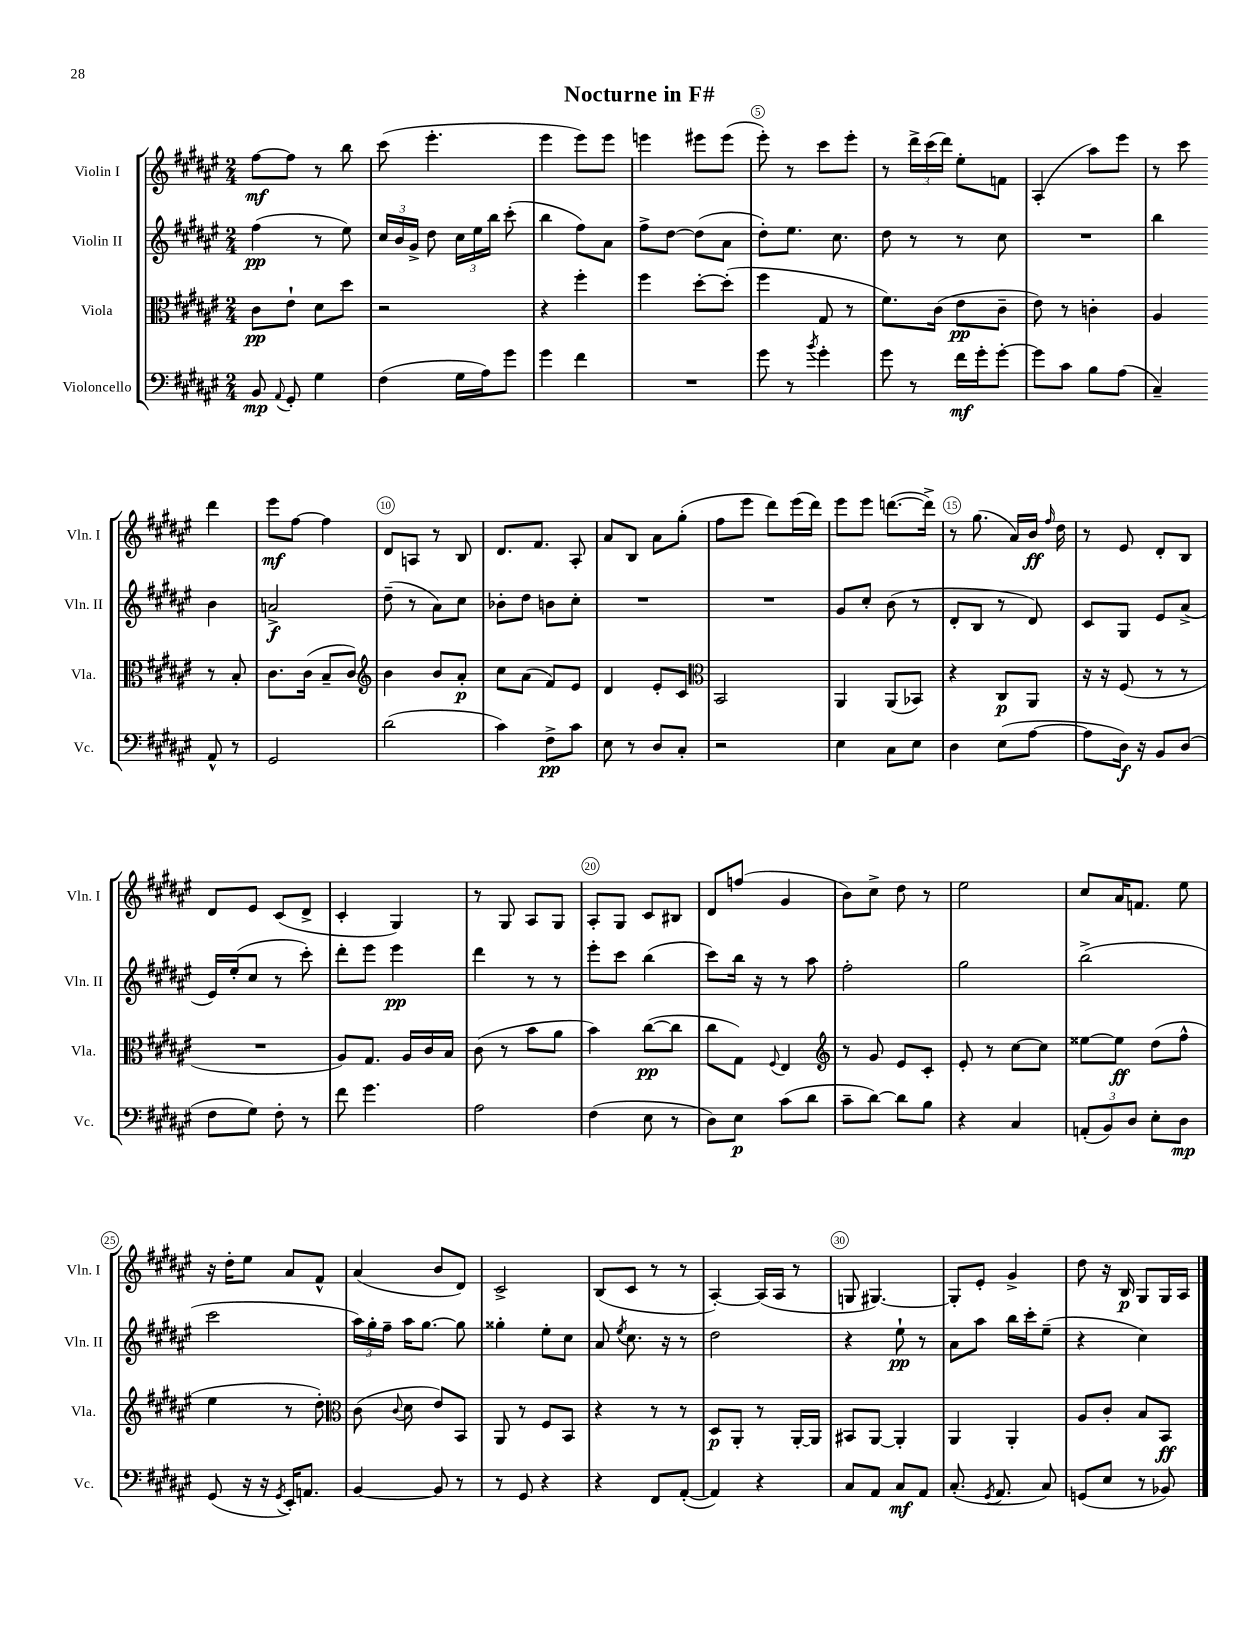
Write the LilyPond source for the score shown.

\header { title = "Nocturne in F#" }
<<
\new StaffGroup <<
\new Staff = "s0" \with { instrumentName = "Violin I" shortInstrumentName = "Vln. I" } {
    \clef treble \key fis \major \numericTimeSignature \time 2/4
    \autoBeamOff fis''8[~\mf fis''8] r8 b''8 |
    cis'''8( eis'''4.-. |
    eis'''4 eis'''8[) eis'''8] |
    e'''4 eis'''8[ eis'''8]( |
    eis'''8-.) r8 cis'''8[ eis'''8]-. |
    r8 \tuplet 3/2 { dis'''16[-> cis'''16( dis'''16]) } eis''8[-. f'8] |
    ais4-.( ais''8[) eis'''8] |
    r8 cis'''8 dis'''4 |
    eis'''8[\mf fis''8]~ fis''4 |
    dis'8[ a8] r8 b8 |
    dis'8.[ fis'8.] ais8-. |
    ais'8[ b8] ais'8[ gis''8]-.( |
    fis''8[ eis'''8] dis'''8[) eis'''16( dis'''16]) |
    eis'''8[ eis'''8] d'''8.[~( d'''16]->) |
    r8 gis''8.( ais'16[) b'16]\ff \grace { fis''16 } dis''16 |
    r8 eis'8 dis'8[-. b8] |
    dis'8[ eis'8] cis'8[( dis'8]-> |
    cis'4-. gis4) |
    r8 gis8 ais8[ gis8] |
    ais8[-. gis8] cis'8[ bis8] |
    dis'8[ f''8]( gis'4 |
    b'8[) cis''8]-> dis''8 r8 |
    eis''2 |
    cis''8[ ais'16 f'8.] eis''8 |
    r16 dis''16[-. eis''8] ais'8[ fis'8]-^ |
    ais'4( b'8[ dis'8]) |
    cis'2-> |
    b8[( cis'8] r8 r8 |
    ais4~-.) ais16[( ais16] r8 |
    g8 gis4.~) |
    gis8[-. eis'8]-. gis'4-> |
    dis''8 r16 b16\p gis8[ gis16 ais16] \bar "|." |
}
\new Staff = "s1" \with { instrumentName = "Violin II" shortInstrumentName = "Vln. II" } {
    \clef treble \key fis \major \numericTimeSignature \time 2/4
    \autoBeamOff fis''4\pp( r8 eis''8) |
    \tuplet 3/2 { cis''16[ b'16 gis'16]-> } dis''8 \tuplet 3/2 { cis''16[ eis''16 b''16] } cis'''8-.( |
    b''4 fis''8[) ais'8] |
    fis''8[-> dis''8]~ dis''8[( ais'8] |
    dis''8[-.) eis''8.] cis''8. |
    dis''8 r8 r8 cis''8 |
    R2 |
    b''4 b'4 |
    a'2->\f |
    dis''8--( r8 ais'8[) cis''8] |
    bes'8[-. dis''8] b'8[ cis''8]-. |
    R2 |
    R2 |
    gis'8[ cis''8]-. b'8( r8 |
    dis'8[-. b8] r8 dis'8) |
    cis'8[ gis8] eis'8[ ais'8]->( |
    eis'16[) eis''16-.( cis''8] r8 cis'''8-.) |
    dis'''8[-. eis'''8] eis'''4\pp |
    dis'''4 r8 r8 |
    eis'''8[-. cis'''8] b''4( |
    cis'''8[) b''16] r16 r8 ais''8 |
    fis''2-. |
    gis''2 |
    b''2->( |
    cis'''2 |
    \tuplet 3/2 { ais''16[) gis''16-. fis''16]-- } ais''16[ gis''8.]~ gis''8 |
    gisis''4-. eis''8[-. cis''8] |
    ais'8 \acciaccatura { eis''8 } cis''8. r16 r8 |
    dis''2 |
    r4 eis''8-!\pp r8 |
    ais'8[ ais''8] b''16[ cis'''16-. eis''8]--( |
    r4 cis''4) \bar "|." |
}
\new Staff = "s2" \with { instrumentName = "Viola" shortInstrumentName = "Vla." } {
    \clef alto \key fis \major \numericTimeSignature \time 2/4
    \autoBeamOff cis'8[\pp eis'8]-! dis'8[ dis''8] |
    r2 |
    r4 fis''4-. |
    fis''4 dis''8[~-. dis''8]-.( |
    fis''4 gis8 r8 |
    fis'8.[) cis'16]( eis'8[\pp cis'8]-- |
    eis'8) r8 c'4-. |
    ais4 r8 b8-. |
    cis'8.[ cis'16]( b8[-- cis'8]) |
    \clef treble b'4 b'8[ ais'8]-.\p |
    cis''8[ ais'8]( fis'8[) eis'8] |
    dis'4 eis'8[-. cis'8] |
    \clef alto b,2 |
    ais,4 ais,8[( bes,8]) |
    r4 cis8[\p ais,8] |
    r16 r16 fis8( r8 r8 |
    R2 |
    ais8[) gis8.] ais16[ cis'16 b16] |
    cis'8( r8 b'8[ ais'8] |
    b'4) cis''8[~\pp( cis''8] |
    cis''8[ gis8]) \appoggiatura { fis8 } eis4 |
    \clef treble r8 gis'8 eis'8[ cis'8]-. |
    eis'8-. r8 cis''8[~ cis''8] |
    eisis''8[~ eisis''8]\ff dis''8[( fis''8]-^ |
    eis''4 r8 dis''8-.) |
    \clef alto cis'8( \appoggiatura { cis'8 } dis'8 eis'8[) b,8] |
    ais,8 r8 fis8[ b,8] |
    r4 r8 r8 |
    dis8[\p ais,8]-. r8 ais,16[~-. ais,16] |
    bis,8[ ais,8]~ ais,4-. |
    ais,4 ais,4-. |
    ais8[ cis'8]-. b8[ b,8]\ff \bar "|." |
}
\new Staff = "s3" \with { instrumentName = "Violoncello" shortInstrumentName = "Vc." } {
    \clef bass \key fis \major \numericTimeSignature \time 2/4
    \autoBeamOff b,8\mp \appoggiatura { ais,8 } gis,8-. gis4 |
    fis4( gis16[ ais16) gis'8] |
    gis'4 fis'4 |
    R2 |
    gis'8 r8 \acciaccatura { b'8 } gis'4-. |
    gis'8 r8 fis'16[\mf gis'16-. gis'8]~-. |
    gis'8[ cis'8] b8[ ais8]( |
    cis4--) ais,8-^ r8 |
    gis,2 |
    dis'2( |
    cis'4) fis8[->\pp cis'8] |
    eis8 r8 dis8[ cis8]-. |
    r2 |
    eis4 cis8[ eis8] |
    dis4 eis8[( ais8]~ |
    ais8[ dis16]\f) r16 b,8[ dis8]( |
    fis8[ gis8]) fis8-. r8 |
    fis'8 gis'4. |
    ais2 |
    fis4( eis8 r8 |
    dis8[) eis8]\p cis'8[( dis'8] |
    cis'8[-- dis'8]~) dis'8[ b8] |
    r4 cis4 |
    \tuplet 3/2 { a,8[-.( b,8) dis8] } eis8[-. dis8]\mp |
    gis,8( r16 r16 \acciaccatura { gis,8 } eis,16[-.) a,8.] |
    b,4~ b,8 r8 |
    r8 gis,8 r4 |
    r4 fis,8[ ais,8]~-.( |
    ais,4) r4 |
    cis8[ ais,8] cis8[\mf ais,8] |
    cis8.-.( \acciaccatura { gis,8 } ais,8. cis8) |
    g,8[( eis8] r8 bes,8) \bar "|." |
}
>>
>>
\layout { \context { \Score \override BarNumber.break-visibility = ##(#f #t #t) barNumberVisibility = #(every-nth-bar-number-visible 5) \override BarNumber.stencil = #(make-stencil-circler 0.1 0.3 ly:text-interface::print) } }
